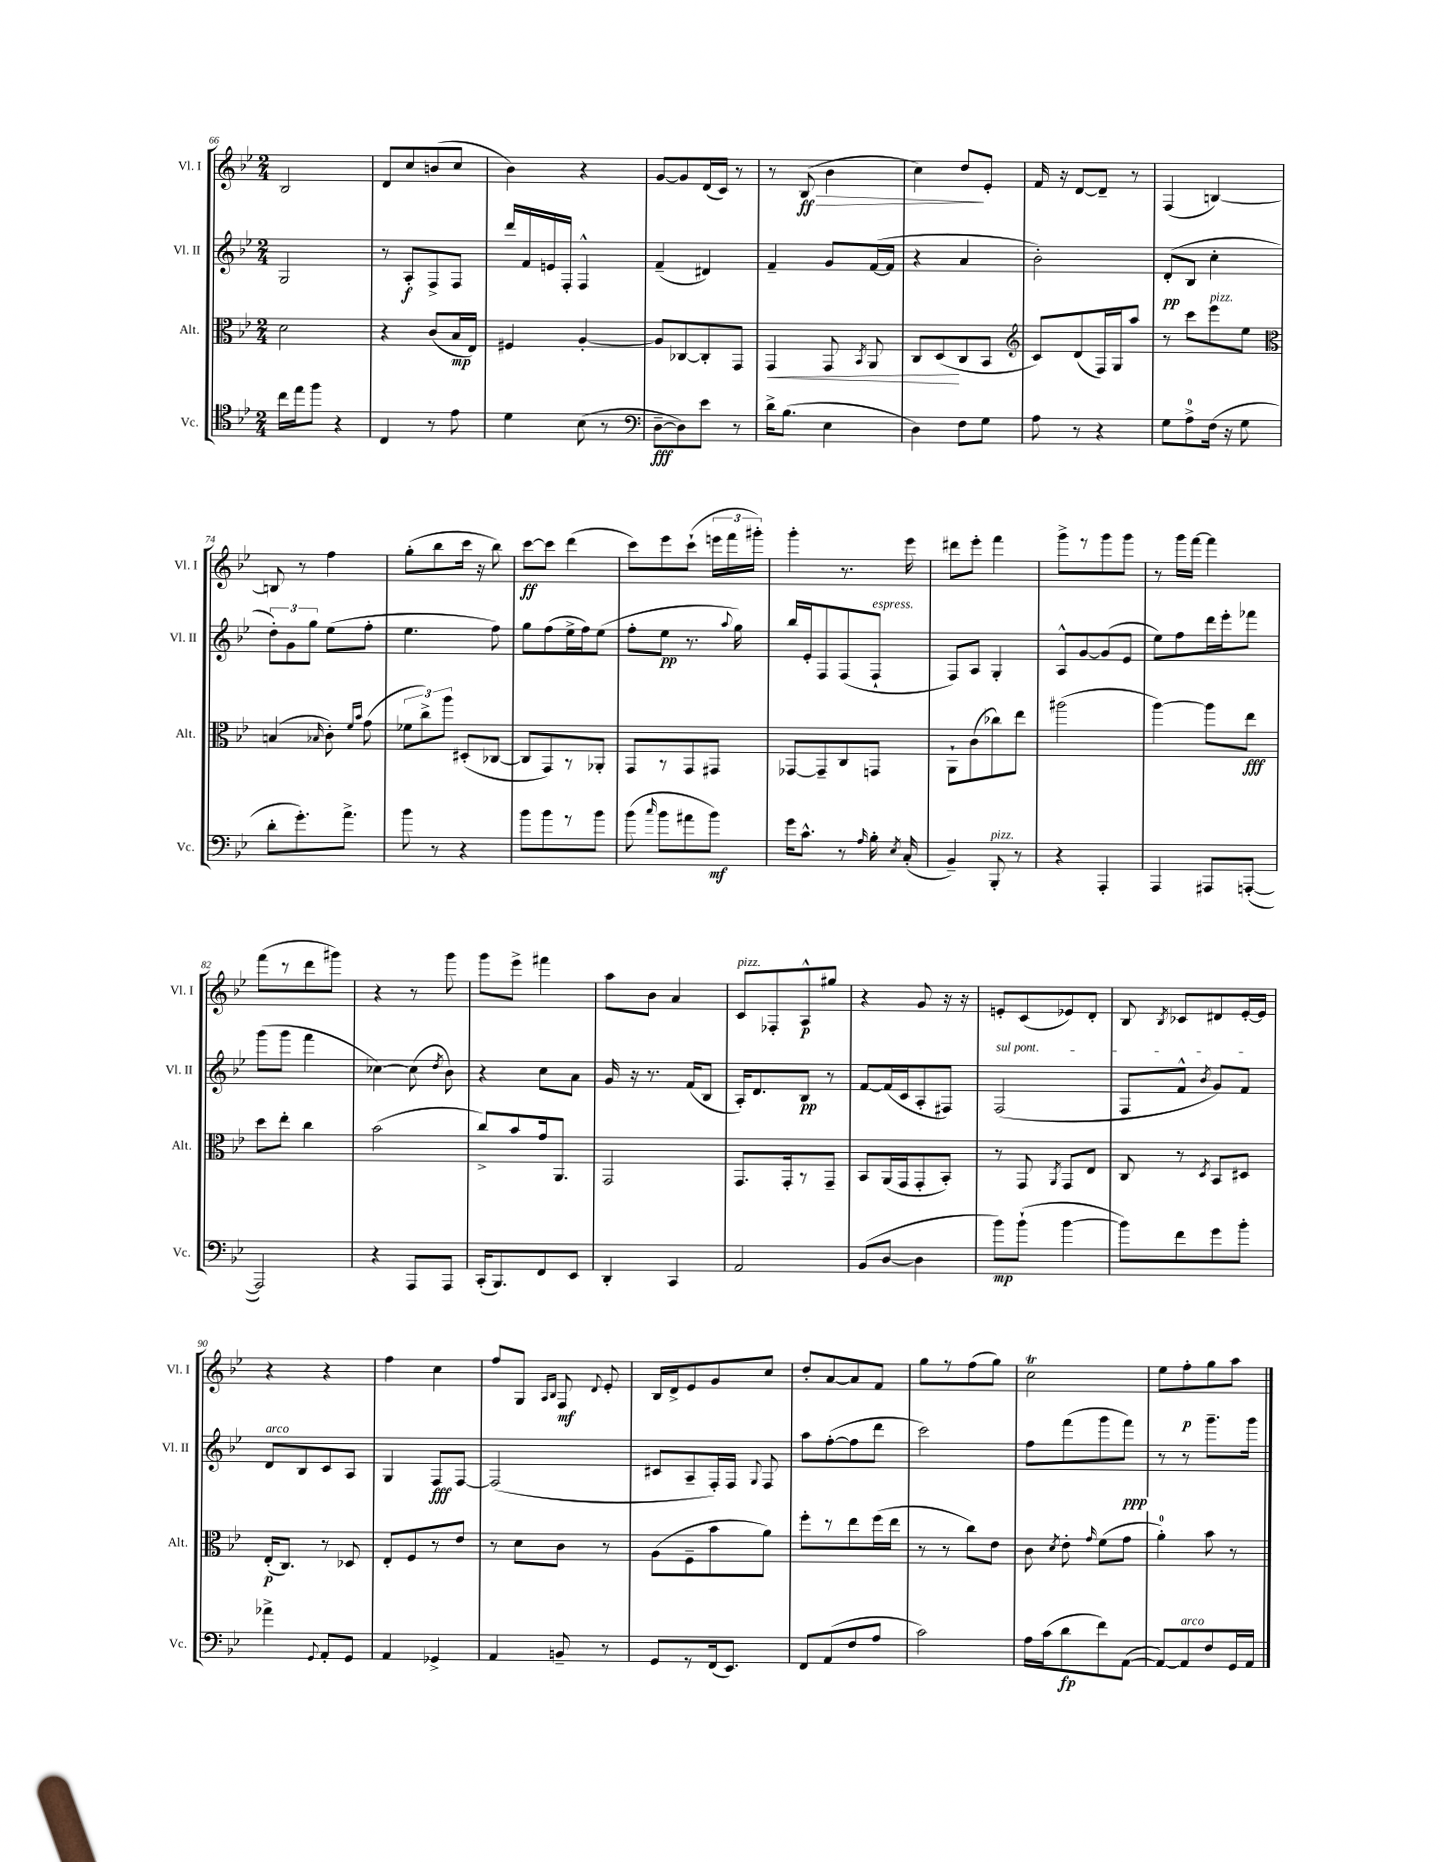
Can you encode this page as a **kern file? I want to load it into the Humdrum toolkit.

**kern	**kern	**kern	**kern
*staff4	*staff3	*staff2	*staff1
*clefC4	*clefC3	*clefG2	*clefG2
*k[b-e-]	*k[b-e-]	*k[b-e-]	*k[b-e-]
*M2/4	*M2/4	*M2/4	*M2/4
16cc	2d	2G	2B-
16ee-	.	.	.
8ff	.	.	.
4r	.	.	.
=	=	=	=
4C	4r	8r	8d
.	.	8A'	8cc
8r	(8c	8F^	(8b
8e-	16B-	8F	8cc
.	16E-)	.	.
=	=	=	=
4d	4F#	16ddd	4b-)
.	.	16f	.
.	.	16e	.
.	.	16F'	.
(8B-	[4A'	4F^^	4r
8r	.	.	.
=	=	=	=
*clefF4	*	*	*
[8D~	8A]	(4f~	[8g
8D])	[8C-	.	8g]
8e-	8C-']	4d#)	(16d
.	.	.	16c)
8r	8GG	.	8r
=	=	=	=
16d^	4GG	4f~	8r
(8.B-	.	.	.
.	.	.	(8B-
4E-	8GG	8g	4b-
.	8qBB-	.	.
.	8AA	([16f	.
.	.	16f]	.
=	=	=	=
4D)	8C	4r	4cc)
.	(8D	.	.
8F	8C	4a	8dd
8G	8BB-	.	8e-'
=	=	=	=
*	*clefG2	*	*
8A	8c)	2b-')	16f
.	.	.	16r
8r	(8d	.	[8d
4r	16F)	.	8d~]
.	16G	.	.
.	8aa	.	8r
=	=	=	=
8G	8r	(8d'	(4F
8A^	8ccc	8B-	.
(16F	8eee-	4cc'	[4B)
16r	.	.	.
8G	8ee-	.	.
=	=	=	=
*	*clefC3	*	*
8d'	(4B	12dd')	8B]
.	.	12g	.
8.g')	.	.	8r
.	.	12gg	.
.	16qqB-	.	.
.	8c')	(8ee-	4ff
8.a^	.	.	.
.	16qqf	.	.
.	16qqb-	.	.
.	(8g	8ff'	.
=	=	=	=
8b-	12f-	4.ee-	(8gg'
.	12cc^)	.	.
8r	.	.	8bb-
.	12aa	.	.
4r	(8D#'	.	16ccc
.	.	.	16r
.	[8C-	8ff)	8bb-)
=	=	=	=
8b-	8C-]	8gg	[8ccc
8b-	8GG)	(8ff	8ccc]
8r	8r	16ee-^	(4ddd
.	.	16ff)	.
8b-	8AA-'	(8ee-	.
=	=	=	=
(8b-	8GG	8ff'	8ccc)
16qqcc	.	.	.
8b-	8r	8ee-	8eee-
8a#	8GG	8.r	(8ccc`
8b-)	8GG#	.	24eee
.	.	.	24fff
.	.	8qqaa	.
.	.	16gg)	.
.	.	.	24ggg#')
=	=	=	=
16g	[8GG-	16bb-	4ggg'
8.c^^	.	16e-'	.
.	8GG-~]	8F	.
8r	8C	(8F	8.r
16qqA	.	.	.
16B-'	8GG	8F`	.
8qE-	.	.	.
(16C'	.	.	16eee-
=	=	=	=
4BB-~)	8AA`	8F)	8ddd#
.	(8c	8A	8eee-'
8BBB-'	8cc-)	4G'	4fff
8r	8ee-	.	.
=	=	=	=
4r	(2aa#	8A^^	8ggg^
.	.	[8g	8r
4AAA'	.	(8g]	8ggg
.	.	8e-	8ggg
=	=	=	=
4AAA	[4aa)	8ee-)	8r
.	.	8ff	16ggg
.	.	.	[16fff
8AAA#	8aa]	16ddd	4fff]
.	.	16eee-'	.
([8AAA'	8ee-	8fff-	.
=	=	=	=
2AAA])	8dd	(8ggg	(8fff
.	8ee-'	8ggg	8r
.	4cc	4fff	8ddd
.	.	.	8ggg#)
=	=	=	=
4r	(2b-	[4cc-)	4r
8AAA	.	(8cc-]	8r
.	.	8qdd	.
8AAA	.	8b-)	8ggg
=	=	=	=
(16CC'	8cc^)	4r	8ggg
8.BBB-)	.	.	.
.	8b-	.	8eee-^
8FF	16g	8cc	4fff#
.	8.AA	.	.
8EE-	.	8a	.
=	=	=	=
4DD'	2GG	16g	8aa
.	.	16r	.
.	.	8.r	8b-
4CC	.	.	4a
.	.	(16f	.
.	.	8B-	.
=	=	=	=
2AA	8.GG	16A')	8c
.	.	8.d	.
.	.	.	8F-'
.	16GG'	.	.
.	8r	8B-	8A^^
.	8GG~	8r	8gg#
=	=	=	=
(8BB-	8BB-	[8f	4r
[8D	(16AA	(16f]	.
.	16GG	16c	.
4D]	8GG'	8A'	8g
.	8BB-')	8F#)	16r
.	.	.	16r
=	=	=	=
8b-)	8r	(2F	8e'
(8b-`	8GG	.	(8c
.	8qAA	.	.
[4b-	8GG	.	8e-)
.	8E-	.	8d'
=	=	=	=
8b-])	8C	8F	8B-
.	.	.	8qB-
8f	8r	8f^^	8c-
.	8qD	8qb-	.
8g	8BB-	8g)	8d#
8b-'	8D#	8f	[16e-'
.	.	.	16e-]
=	=	=	=
4a-^	(16E-'	8d	4r
.	8.C)	.	.
.	.	8B-	.
8qqGG	.	.	.
8AA'	8r	8c	4r
8GG	8D-	8A	.
=	=	=	=
4AA	8E-'	4G	4ff
.	8F	.	.
4GG-^	8r	8F	4cc
.	8e-	[8F	.
=	=	=	=
4AA	8r	(2F]	8ff
.	8d	.	8G
.	.	.	16qqA
.	.	.	16qqB-
8BB~	8c	.	8F
.	.	.	8qqd
8r	8r	.	8e-'
=	=	=	=
8GG	(8A	8c#	16B-
.	.	.	16d^
8r	8F~	8A~	8e-
(16FF	8b-	16F')	8g
8.EE-)	.	16F	.
.	.	8qqG	.
.	8a)	8F	8cc
=	=	=	=
8FF	8ff'	8aa	8dd'
(8AA	8r	([8ff'	[8a
8F	8ee-	8ff]	8a]
8A	(16ff	8ddd	8f
.	16ee-	.	.
=	=	=	=
2c)	8r	2ccc)	8gg
.	8r	.	8r
.	8cc)	.	(8ff
.	8e-	.	8gg)
=	=	=	=
16A	8c	8ff	2cc
(16c	.	.	.
.	8qd	.	.
8d	8e-'	(8fff	.
.	16qqg	.	.
8f)	(8f	8ggg	.
([8AA	8g	8fff)	.
=	=	=	=
8AA_)	4a')	8r	8ee-
8AA]	.	8r	8ff'
8F	8b-	8.ggg~	8gg
16GG	8r	.	8aa
16AA	.	16ggg	.
==	==	==	==
*-	*-	*-	*-
